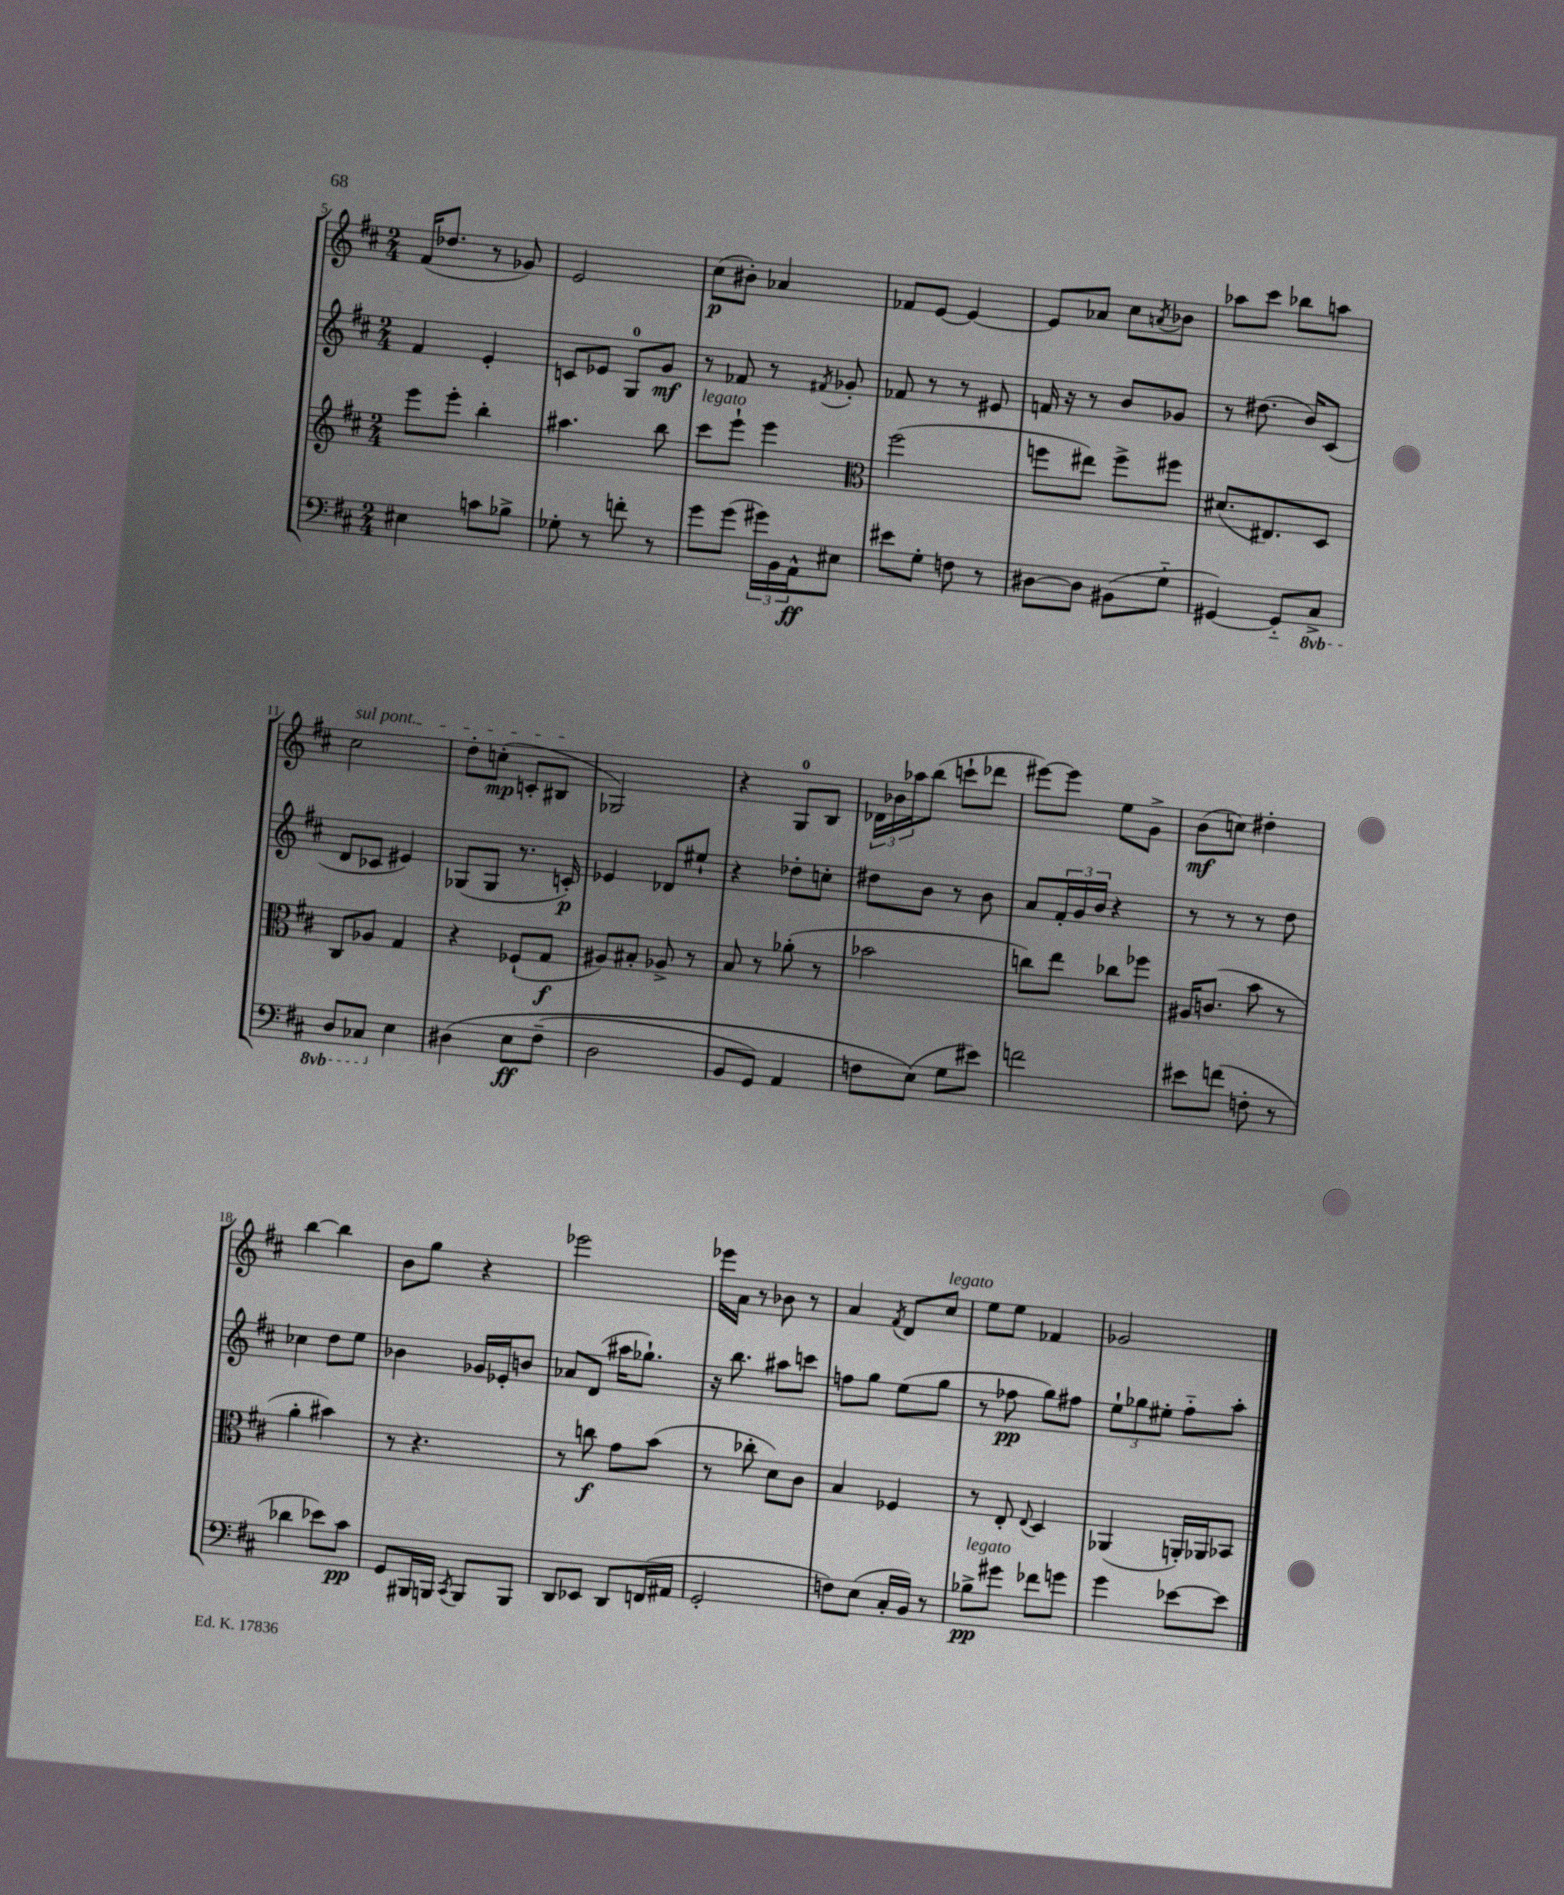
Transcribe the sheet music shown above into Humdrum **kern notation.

**kern	**kern	**kern	**kern
*staff4	*staff3	*staff2	*staff1
*clefF4	*clefG2	*clefG2	*clefG2
*k[f#c#]	*k[f#c#]	*k[f#c#]	*k[f#c#]
*M2/4	*M2/4	*M2/4	*M2/4
4E#	8eee	4f#	(16f#
.	.	.	8.dd-
.	8eee'	.	.
8c	4bb'	4e'	8r
8B-^	.	.	8g-)
=	=	=	=
8G-'	4.aa#	8c	2e
8r	.	8e-	.
8f'	.	8G	.
8r	8bb	8g	.
=	=	=	=
8g	8ccc#	8r	(8cc#
(8g	8eee`	8f-	8b#')
24g#)	4eee	8r	4a-
24BB	.	.	.
24AA^^	.	.	.
.	.	8qf#	.
8E#	.	8g-'	.
=	=	=	=
*	*clefC3	*	*
8e#	(2ff#	8f-	8f-
8G'	.	8r	[8e
8F	.	8r	4e_
8r	.	8e#	.
=	=	=	=
[8D#	8ff	16f	8e]
.	.	16r	.
8D#]	8ee#)	8r	8a-
(8BB#	8ff^	8b	8cc#
.	.	.	8qa
8G'~	8ff#	8g-	8b-
=	=	=	=
[4GG#)	(8.d#	8r	8aa-
.	.	(8.dd#	8ccc#
.	8.E#)	.	.
8GG#'~]	.	.	8bb-
.	.	16b)	.
8CC#^	8D	(8c#	8aa
=	=	=	=
8DD	8C#	8d	2cc#
8CC-	8A-	8c-	.
4E	4G	4e#)	.
=	=	=	=
&(4D#	4r	(8G-	8dd'
.	.	8G-	(8cc'
8E	(8F-`	8.r	8c'
(8F#~	8G	.	8B#
.	.	16c')	.
=	=	=	=
2D	8A#)	4e-	2G-)
.	8B#'	.	.
.	8A-^	8d-	.
.	8r	8ee#`	.
=	=	=	=
8BB	8B	4r	4r
8GG)	8r	.	.
4AA	(8a-'	8dd-'	8G
.	8r	8cc'	8B
=	=	=	=
8F	2b-	8dd#	24d-
.	.	.	24b-
.	.	.	24aa-
(8E&)	.	8b	(8bb
8G	.	8r	8ccc`
8e#)	.	8b	8ddd-
=	=	=	=
2f	8cc)	8a	[8eee#)
.	8ee	24f#'	8eee#]
.	.	24g	.
.	.	24b	.
.	8cc-	4r	8ee
.	8ff-	.	8g^
=	=	=	=
8e#	16A#	8r	(8b
.	(8.c	.	.
(8f	.	8r	8cc)
8F'	8b	8r	4dd#'
8r	8r	8dd	.
=	=	=	=
4d-	4a'	4cc-	[4bb
8e-)	4b#)	8dd	4bb]
8c#	.	8ee	.
=	=	=	=
8GG	8r	4b-	8b
16BBB#	4.r	.	8gg
16BBB	.	.	.
8qCC#	.	.	.
8BBB	.	16g-	4r
.	.	16e-'	.
8BBB	.	8b	.
=	=	=	=
8DD	8r	8a-	2eee-
8EE-	8cc	(8d	.
8DD	8g	16aa#	.
.	.	8.gg-`)	.
(16FF	(8b	.	.
16AA#	.	.	.
=	=	=	=
2GG'	8r	16r	16eee-
.	.	8.bb	16a
.	8cc-'	.	8r
.	8d)	8aa#	8b-
.	8c#	8ccc	8r
=	=	=	=
8F)	4B	8ff	4a
(8E	.	8gg	.
.	.	.	8qf#
16C#'	4F-	(8ee	8d
16BB)	.	.	.
8r	.	8gg	8cc#
=	=	=	=
8B-^	8r	8r	8ee
8g#	8E'	8ff-	8ee
.	8qqE	.	.
8f-	4D	8gg)	4f-
8g	.	8ff#	.
=	=	=	=
4g	(4AA-	12ee`	2g-
.	.	12gg-	.
.	.	12ee#'	.
[8e-	16AA')	8ff#'~	.
.	16AA-	.	.
8e-]	8BB-	8aa'	.
==	==	==	==
*-	*-	*-	*-
